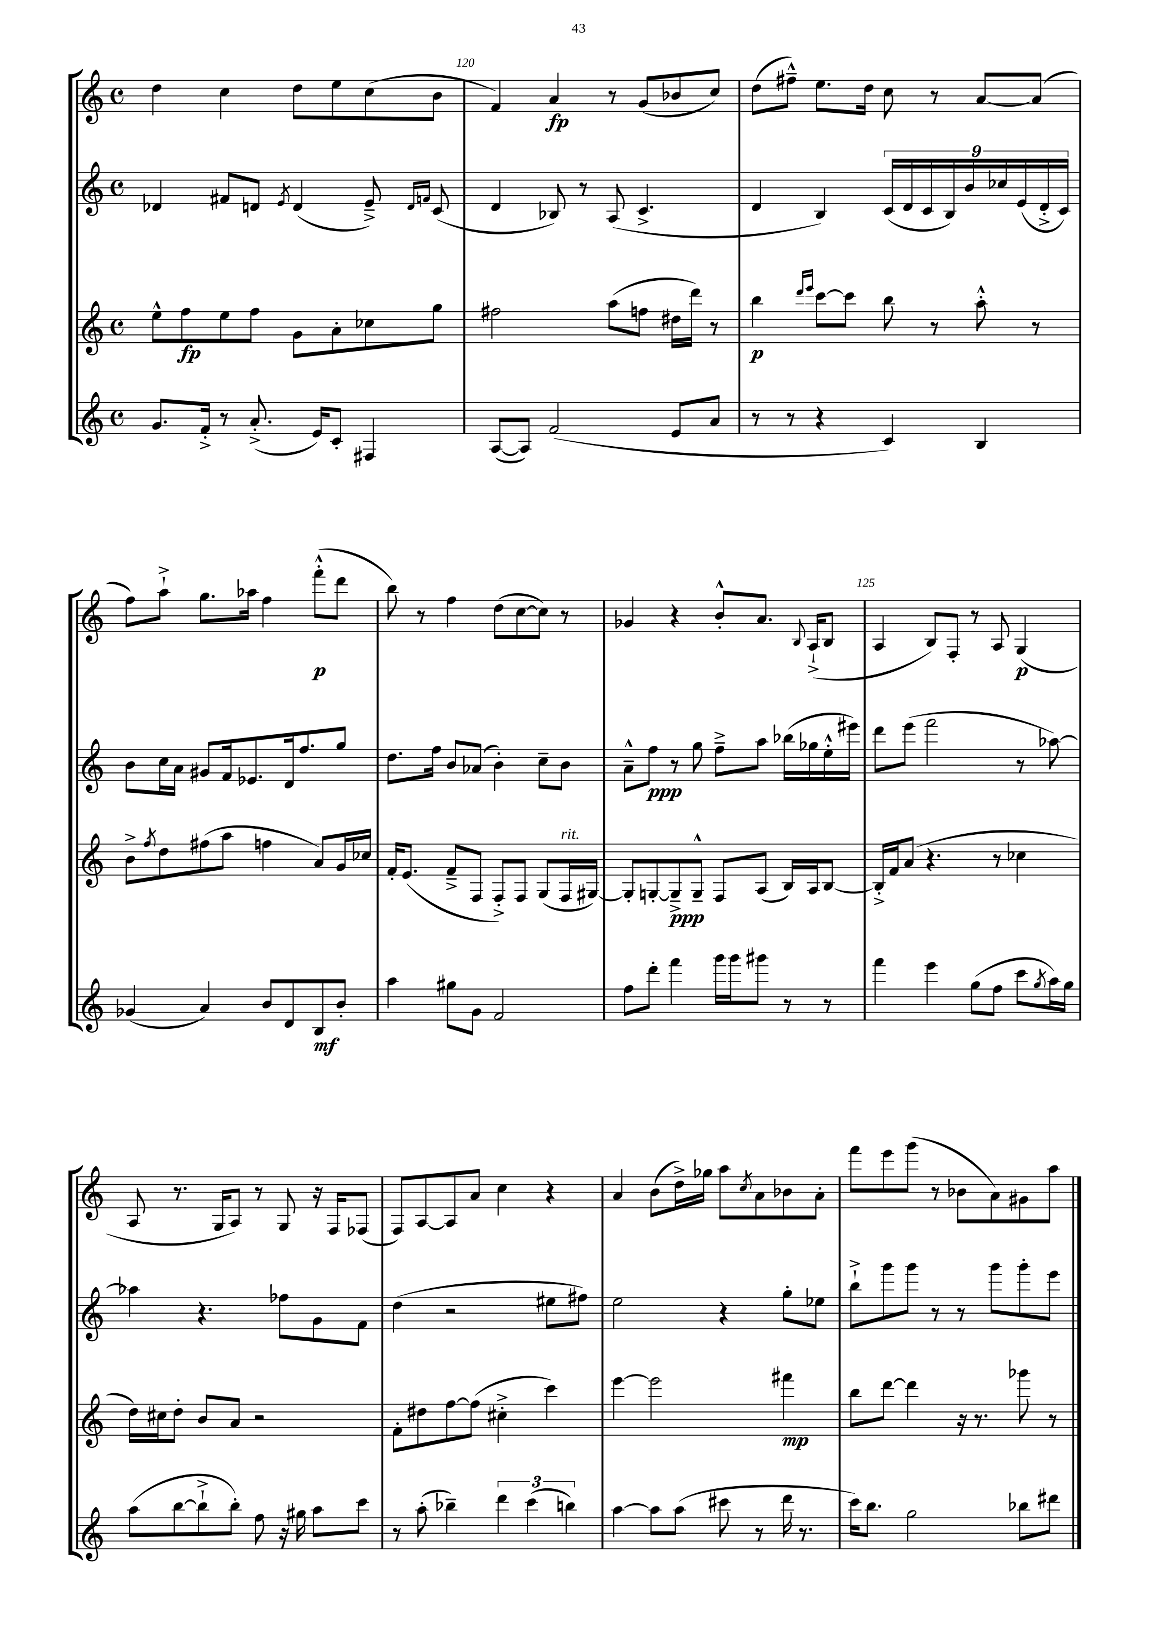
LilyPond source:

<<
\new StaffGroup <<
\new Staff = "s0" {
    \clef treble \key c \major \defaultTimeSignature \time 4/4
    d''4 c''4 d''8 e''8 c''8( b'8 |
    f'4) a'4\fp r8 g'8( bes'8 c''8) |
    d''8( fis''8---^) e''8. d''16 c''8 r8 a'8~ a'8( |
    f''8) a''8-!-> g''8. aes''16 f''4 f'''8-.-^\p( d'''8 |
    b''8) r8 f''4 d''8( c''8~ c''8) r8 |
    ges'4 r4 b'8-.-^ a'8. \appoggiatura { b8 } a16-!->( b8 |
    a4 b8) f8-. r8 a8 g4\p( |
    a8 r8. g16 a8) r8 g8 r16 f16 fes8( |
    f8) a8~ a8 a'8 c''4 r4 |
    a'4 b'8( d''16->) ges''16 a''8 \acciaccatura { c''8 } a'8 bes'8 a'8-. |
    f'''8 e'''8 g'''8( r8 bes'8 a'8) gis'8 a''8 \bar "|." |
}
\new Staff = "s1" {
    \clef treble \key c \major \defaultTimeSignature \time 4/4
    des'4 fis'8 d'8 \acciaccatura { e'8 } d'4( e'8--->) \grace { d'16 f'16 } c'8( |
    d'4 bes8) r8 a8( c'4.-> |
    d'4 b4) \tuplet 9/8 { c'16( d'16 c'16 b16) b'16 ces''16 e'16( d'16-.-> c'16) } |
    b'8 c''16 a'16 gis'8 f'16 ees'8. d'16 f''8. g''8 |
    d''8. f''16 b'8 aes'8( b'4-.) c''8-- b'8 |
    a'8---^ f''8\ppp r8 g''8 f''8---> a''8 bes''16( ges''16 e''16-.-^ eis'''16) |
    d'''8 e'''8( f'''2 r8 aes''8~) |
    aes''4 r4. fes''8 g'8 f'8 |
    d''4( r2 eis''8 fis''8) |
    e''2 r4 g''8-. ees''8 |
    b''8-!-> g'''8 g'''8 r8 r8 g'''8 g'''8-. e'''8 \bar "|." |
}
\new Staff = "s2" {
    \clef treble \key c \major \defaultTimeSignature \time 4/4
    e''8-^ f''8\fp e''8 f''8 g'8 a'8-. ces''8 g''8 |
    fis''2 a''8( f''8 dis''16 d'''16) r8 |
    b''4\p \grace { d'''16 e'''16 } c'''8~ c'''8 b''8 r8 a''8-.-^ r8 |
    b'8-> \acciaccatura { f''8 } d''8 fis''8( a''8 f''4 a'8) g'16 ces''16 |
    f'16-. e'8.( f'8---> f8 f8-.->) f8 g8( f16^\markup { \italic "rit." } gis16~) |
    gis8-. g8~-. g8--->\ppp g8---^ f8 a8( b16) a16 b8~ |
    b16-.-> f'16 a'8( r4. r8 ces''4 |
    d''16) cis''16 d''8-. b'8 a'8 r2 |
    f'8-. dis''8 f''8~ f''8( cis''4-.-> c'''4) |
    e'''4~ e'''2 fis'''4\mp |
    b''8 d'''8~ d'''4 r16 r8. ges'''8 r8 \bar "|." |
}
\new Staff = "s3" {
    \clef treble \key c \major \defaultTimeSignature \time 4/4
    g'8. f'16-.-> r8 a'8.-.->( e'16) c'8-. fis4 |
    a8~( a8) f'2( e'8 a'8 |
    r8 r8 r4 c'4) b4 |
    ges'4( a'4) b'8 d'8 b8\mf b'8-. |
    a''4 gis''8 g'8 f'2 |
    f''8 d'''8-. f'''4 g'''16 g'''16 gis'''8 r8 r8 |
    f'''4 e'''4 g''8( f''8 c'''8 \acciaccatura { g''8 } a''16) g''16 |
    a''8( b''8~ b''8-!-> b''8-.) f''8 r16 gis''16 a''8 c'''8 |
    r8 a''8-.( bes''4--) \tuplet 3/2 { d'''4 c'''4( b''4) } |
    a''4~ a''8 a''8( cis'''8 r8 d'''16 r8. |
    c'''16) b''8. g''2 bes''8 dis'''8 \bar "|." |
}
>>
>>
\layout { \context { \Score currentBarNumber = #119 \override BarNumber.break-visibility = ##(#f #t #t) barNumberVisibility = #(every-nth-bar-number-visible 5) } }
